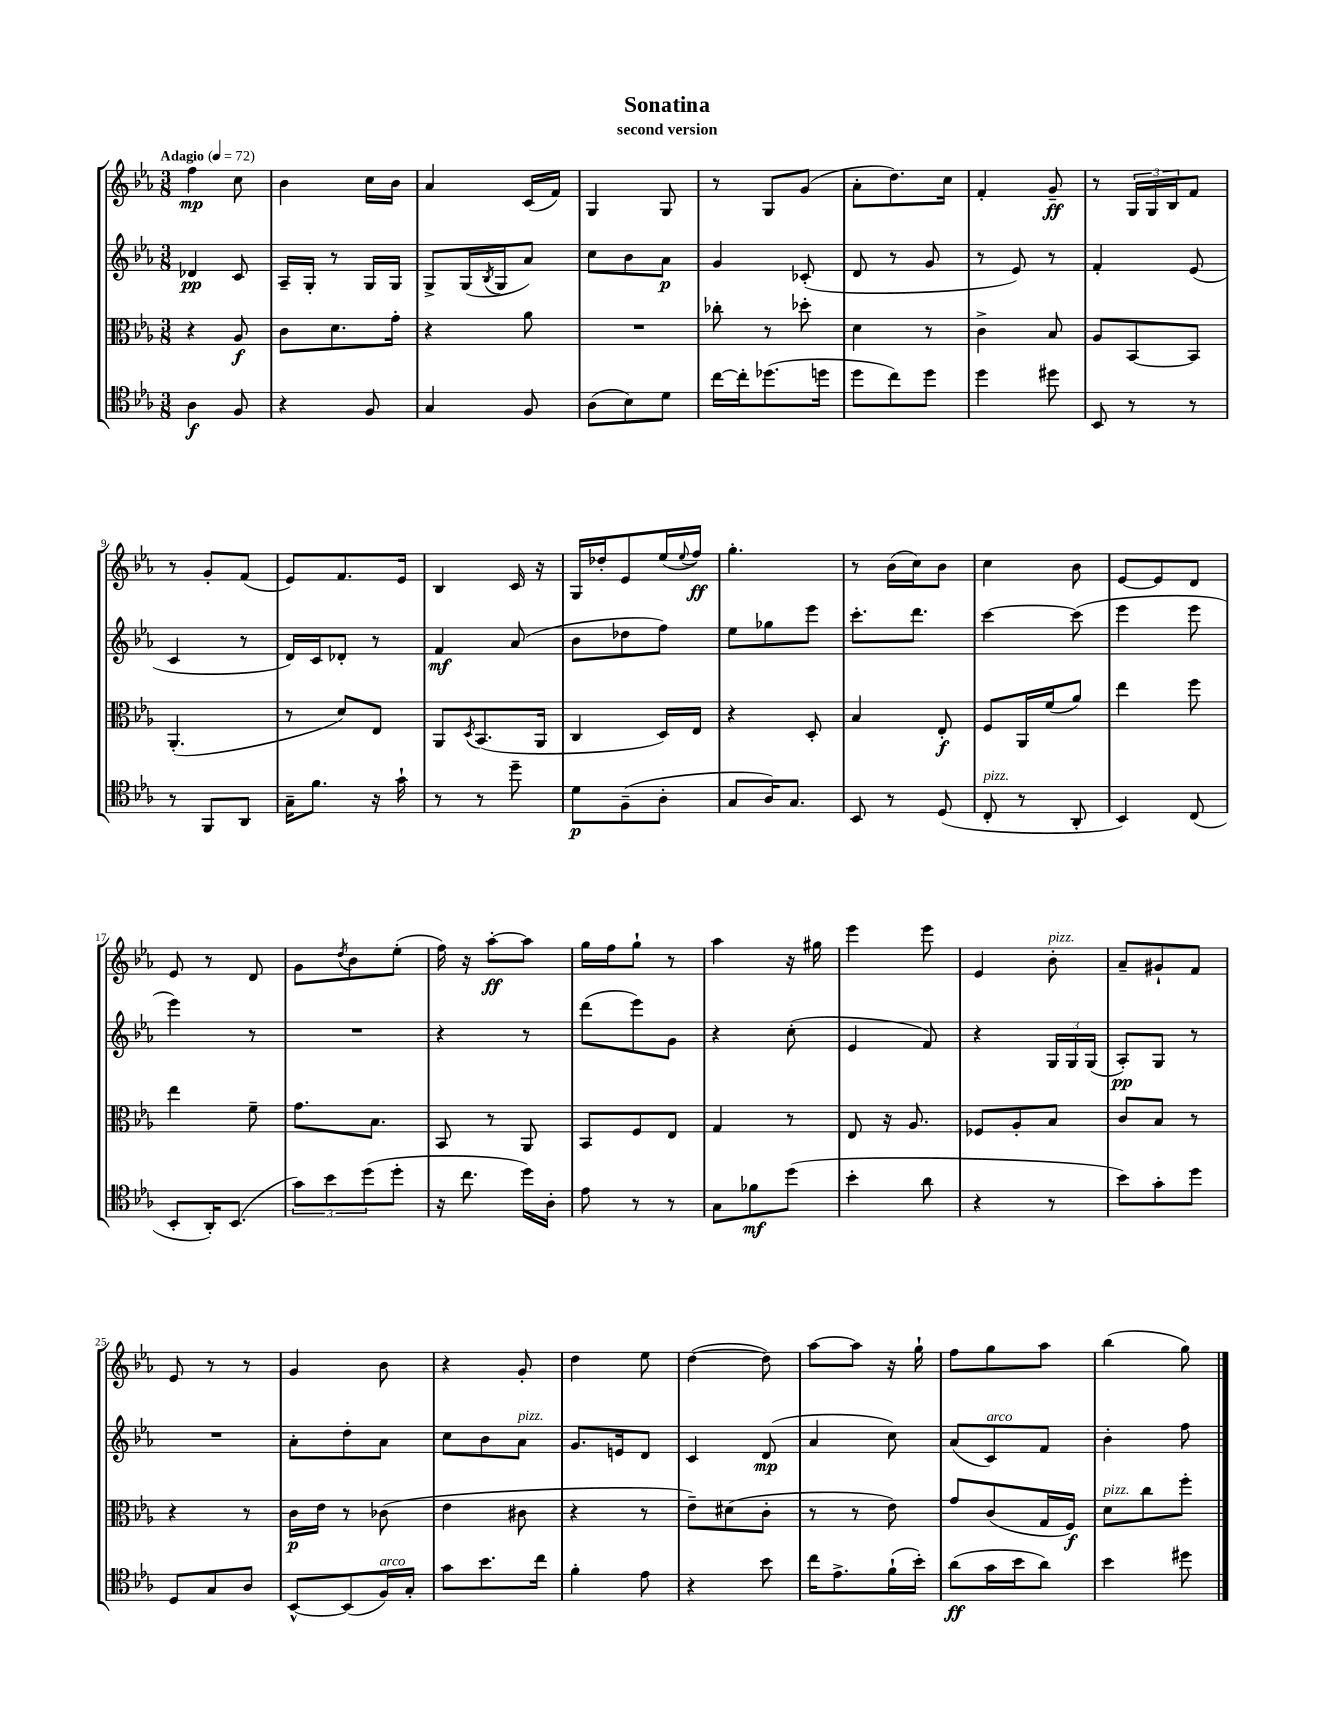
\header { title = "Sonatina" subtitle = "second version" }
<<
\new StaffGroup <<
\new Staff = "s0" {
    \clef treble \key ees \major \numericTimeSignature \time 3/8 \tempo "Adagio" 4 = 72
    f''4\mp c''8 |
    bes'4 c''16 bes'16 |
    aes'4 c'16( f'16) |
    g4 g8 |
    r8 g8 g'8( |
    aes'8-. d''8.) c''16 |
    f'4-. g'8--\ff |
    r8 \tuplet 3/2 { g16 g16 bes16 } f'8 |
    r8 g'8-. f'8( |
    ees'8) f'8. ees'16 |
    bes4 c'16 r16 |
    g16 des''16-. ees'8 ees''16( \appoggiatura { ees''8 } f''16\ff) |
    g''4.-. |
    r8 bes'16( c''16) bes'8 |
    c''4 bes'8 |
    ees'8~ ees'8 d'8 |
    ees'8 r8 d'8 |
    g'8 \acciaccatura { d''8 } bes'8 ees''8-.( |
    f''16) r16 aes''8~-.\ff aes''8 |
    g''16 f''16 g''8-! r8 |
    aes''4 r16 gis''16 |
    ees'''4 ees'''8 |
    ees'4 bes'8-.^\markup { \italic "pizz." } |
    aes'8-- gis'8-! f'8 |
    ees'8 r8 r8 |
    g'4 bes'8 |
    r4 g'8-. |
    d''4 ees''8 |
    d''4~( d''8) |
    aes''8~ aes''8 r16 g''16-! |
    f''8 g''8 aes''8 |
    bes''4( g''8) \bar "|." |
}
\new Staff = "s1" {
    \clef treble \key ees \major \numericTimeSignature \time 3/8
    des'4\pp c'8 |
    aes16-- g16-. r8 g16 g16 |
    g8-> g16( \acciaccatura { bes8 } g16 aes'8) |
    c''8 bes'8 aes'8\p |
    g'4 ces'8-.( |
    d'8 r8 g'8 |
    r8 ees'8) r8 |
    f'4-. ees'8( |
    c'4 r8 |
    d'16) c'16 des'8-. r8 |
    f'4\mf aes'8( |
    bes'8 des''8 f''8) |
    ees''8 ges''8 ees'''8 |
    c'''8.-. d'''8. |
    c'''4~ c'''8( |
    ees'''4 ees'''8 |
    ees'''4) r8 |
    R4. |
    r4 r8 |
    d'''8( ees'''8) g'8 |
    r4 c''8-.( |
    ees'4 f'8) |
    r4 \tuplet 3/2 { g16 g16 g16( } |
    aes8-.\pp) g8 r8 |
    R4. |
    aes'8-. d''8-. aes'8 |
    c''8 bes'8 aes'8^\markup { \italic "pizz." } |
    g'8. e'16 d'8 |
    c'4 d'8\mp( |
    aes'4 c''8) |
    aes'8( c'8^\markup { \italic "arco" }) f'8 |
    bes'4-. f''8 \bar "|." |
}
\new Staff = "s2" {
    \clef alto \key ees \major \numericTimeSignature \time 3/8
    r4 aes8\f |
    c'8 d'8. g'16-. |
    r4 aes'8 |
    R4. |
    ces''8-. r8 des''8-. |
    d'4 r8 |
    c'4-> bes8 |
    aes8 bes,8~ bes,8 |
    aes,4.-.( |
    r8 d'8) ees8 |
    aes,8 \acciaccatura { d8 } bes,8.( aes,16 |
    c4 d16) ees16 |
    r4 d8-. |
    bes4 ees8-.\f |
    f8 aes,16 f'16( aes'8) |
    ees''4 f''8 |
    ees''4 f'8-- |
    g'8. bes8. |
    bes,8 r8 aes,8 |
    bes,8 f8 ees8 |
    g4 r8 |
    ees8 r16 aes8. |
    fes8 aes8-. bes8 |
    c'8 bes8 r8 |
    r4 r8 |
    c'16\p ees'16 r8 ces'8( |
    ees'4 cis'8 |
    r4 r8 |
    ees'8--) dis'8( c'8-. |
    r8 r8 ees'8) |
    g'8 c'8( g16 f16\f) |
    d'8^\markup { \italic "pizz." } c''8 f''8-. \bar "|." |
}
\new Staff = "s3" {
    \clef tenor \key ees \major \numericTimeSignature \time 3/8
    aes4\f f8 |
    r4 f8 |
    g4 f8 |
    aes8( bes8) d'8 |
    c''16~ c''16-. des''8.( d''16 |
    d''8 c''8) d''8 |
    d''4 dis''8 |
    bes,8 r8 r8 |
    r8 f,8 aes,8 |
    g16-- f'8. r16 g'16-! |
    r8 r8 d''8-- |
    d'8\p f8--( aes8-. |
    g8 aes16) g8. |
    bes,8 r8 d8( |
    c8-.^\markup { \italic "pizz." } r8 aes,8-. |
    bes,4) c8( |
    bes,8-. aes,16-.) bes,8.( |
    \tuplet 3/2 { g'8) bes'8 d''8( } d''8-. |
    r16 c''8. d''16) aes16-. |
    ees'8 r8 r8 |
    g8 fes'8\mf d''8( |
    bes'4-. aes'8 |
    r4 r8 |
    bes'8) g'8-. d''8 |
    d8 g8 aes8 |
    bes,8~-^ bes,8( f16^\markup { \italic "arco" }) g16-. |
    g'8 bes'8. c''16 |
    f'4-. ees'8 |
    r4 bes'8 |
    c''16 ees'8.-> f'16-!( bes'16-.) |
    aes'8\ff( g'16 bes'16 aes'8) |
    bes'4 dis''8 \bar "|." |
}
>>
>>
